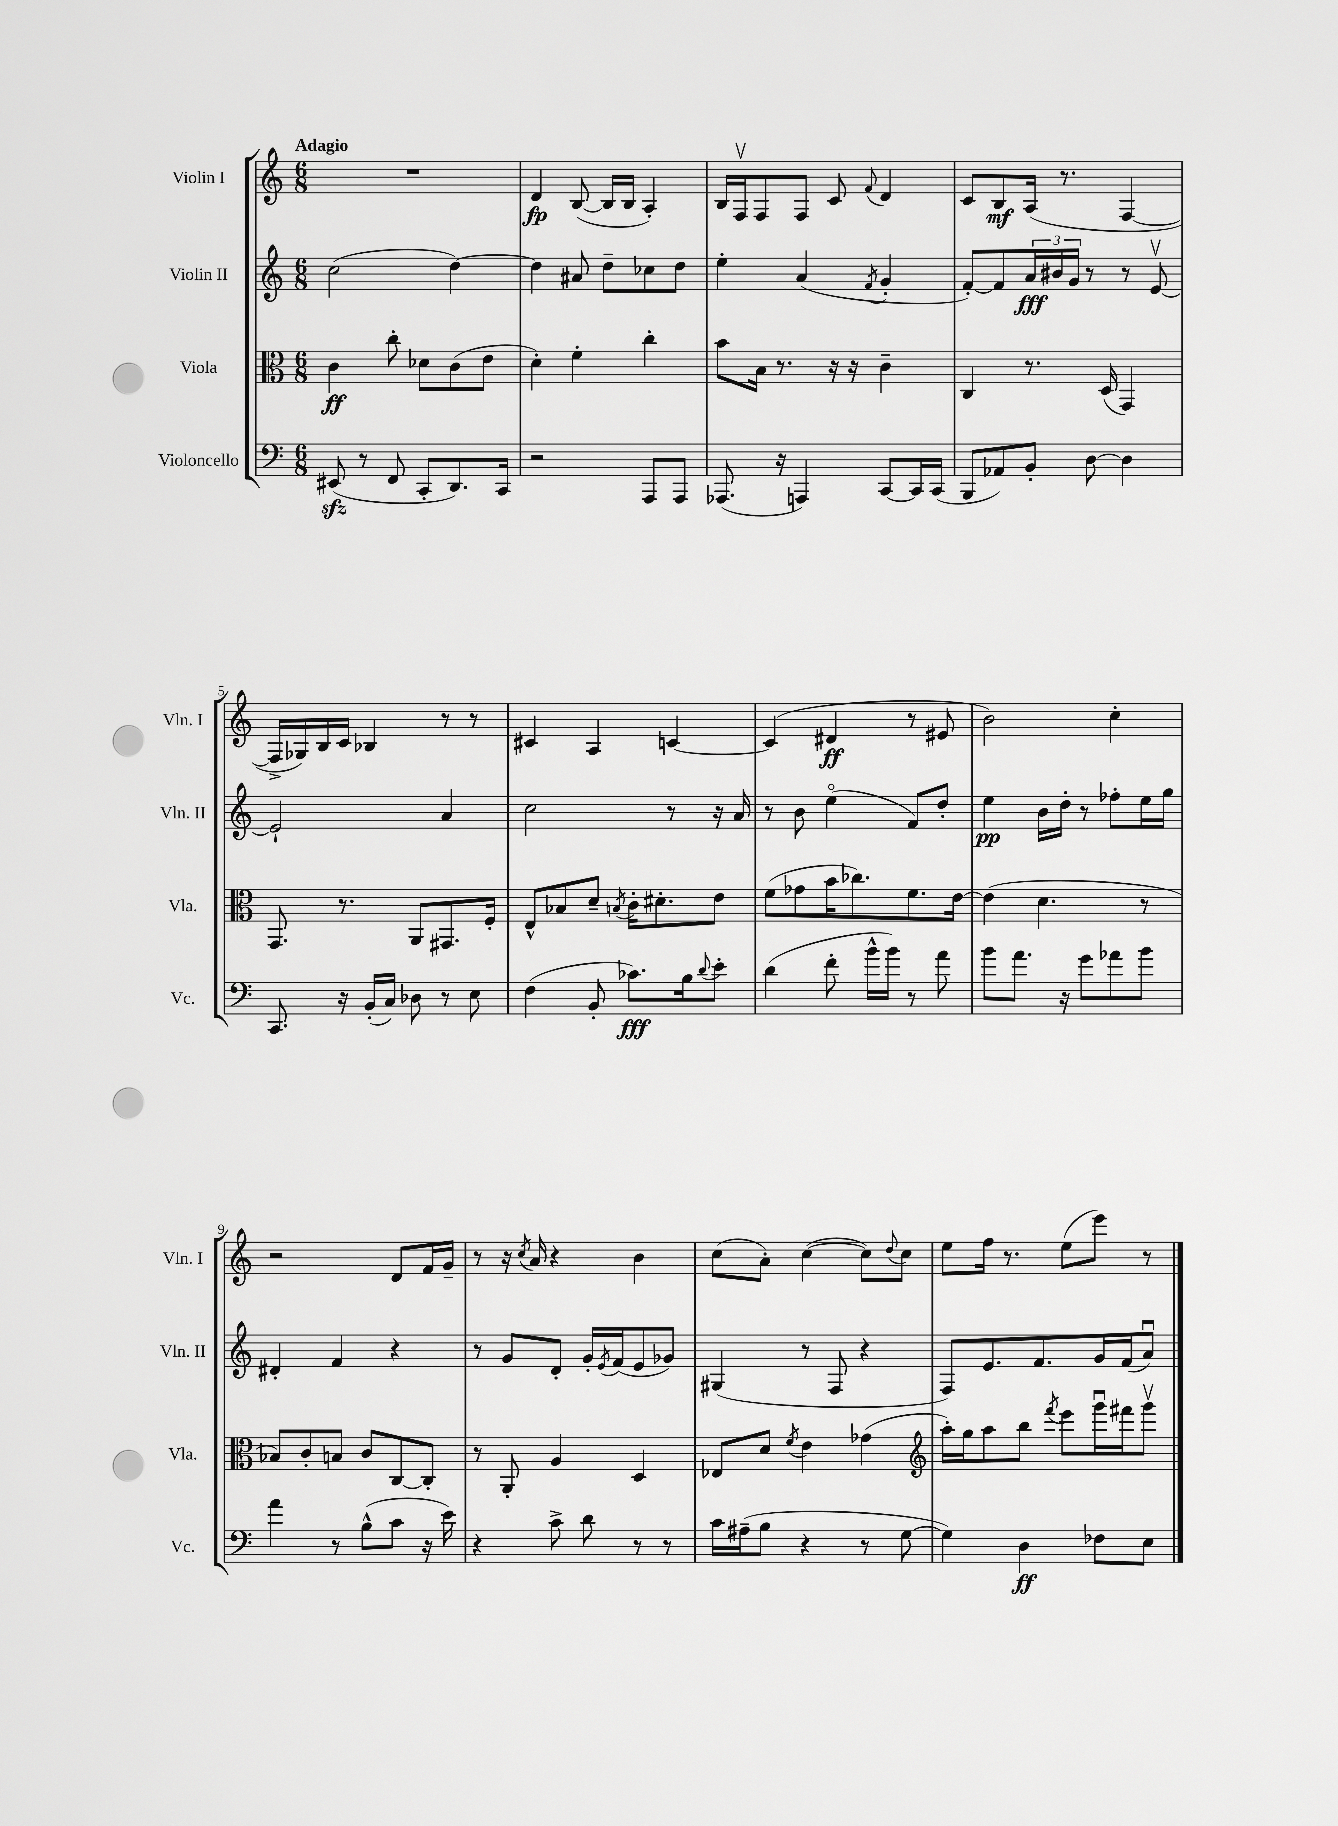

**kern	**dynam	**kern	**dynam	**kern	**dynam	**kern	**dynam
*part4	*part4	*part3	*part3	*part2	*part2	*part1	*part1
*staff4	*staff4	*staff3	*staff3	*staff2	*staff2	*staff1	*staff1
*I"Violoncello	*	*I"Viola	*	*I"Violin II	*	*I"Violin I	*
*I'Vc.	*	*I'Vla.	*	*I'Vln. II	*	*I'Vln. I	*
*clefF4	*	*clefC3	*	*clefG2	*	*clefG2	*
*k[]	*	*k[]	*	*k[]	*	*k[]	*
*M6/8	*	*M6/8	*	*M6/8	*	*M6/8	*
=1	=1	=1	=1	=1	=1	=1	=1
!	!	!	!	!	!	!LO:TX:a:B:t=Adagio	!
(8EE#Xzz/	.	4c\	ff	(2cc\	.	2.r	.
8r	.	.	.	.	.	.	.
8FF/	.	8cc'\	.	.	.	.	.
8CC'/L	.	8d-X\L	.	.	.	.	.
8.DD/)	.	(8c\	.	[4dd\)	.	.	.
.	.	8e\J	.	.	.	.	.
16CC/Jk	.	.	.	.	.	.	.
=2	=2	=2	=2	=2	=2	=2	=2
2r	.	4d'\)	.	4dd\]	.	4d/	fp
.	.	4f'\	.	8a#X/	.	([8B/	.
.	.	.	.	8dd~\L	.	16B/LL]	.
.	.	.	.	.	.	16B/JJ	.
8AAA/L	.	4cc'\	.	8cc-X\	.	4A'/)	.
8AAA/J	.	.	.	8dd\J	.	.	.
=3	=3	=3	=3	=3	=3	=3	=3
(8.AAA-X/	.	8b\L	.	4ee'\	.	16B/LL	.
.	.	.	.	.	.	16Fv/J	.
.	.	16B\Jk	.	.	.	8F/	.
16r	.	8.r	.	.	.	.	.
4AAAn/)	.	.	.	(4a/	.	8F/J	.
.	.	16r	.	.	.	8c/	.
.	.	16r	.	.	.	.	.
.	.	.	.	8qf/	.	8qqf/	.
[8CC/L	.	4c~\	.	4g'/	.	4d/	.
16CC/L]	.	.	.	.	.	.	.
(16CC/JJ	.	.	.	.	.	.	.
=4	=4	=4	=4	=4	=4	=4	=4
8BBB/L	.	4C/	.	[8f'/L)	.	8c/L	.
8AA-X/)	.	.	.	8f/]	.	8B/	mf
8BB'/J	.	8.r	.	24a/L	fff	(16A/Jk	.
.	.	.	.	24b#X/	.	.	.
.	.	.	.	.	.	8.r	.
.	.	.	.	24g/JJ	.	.	.
[8D\	.	.	.	8r	.	.	.
.	.	(16D/	.	.	.	.	.
4D\]	.	4GG/)	.	8r	.	[4F/	.
.	.	.	.	[8ev/	.	.	.
!!LO:LB:g=z
=5	=5	=5	=5	=5	=5	=5	=5
8.CC/	.	8.GG/	.	2e`/]	.	16F^/LL]	.
.	.	.	.	.	.	16G-X/)	.
.	.	.	.	.	.	16B/	.
16r	.	8.r	.	.	.	16c/JJ	.
(16BB'/LL	.	.	.	.	.	4B-X/	.
16C/JJ)	.	.	.	.	.	.	.
8D-X\	.	8AA/L	.	.	.	.	.
8r	.	8.GG#X/	.	4a/	.	8r	.
8E\	.	.	.	.	.	8r	.
.	.	16F'/Jk	.	.	.	.	.
=6	=6	=6	=6	=6	=6	=6	=6
(4F\	.	8E^^/L	.	2cc\	.	4c#X/	.
.	.	8B-X/	.	.	.	.	.
8BB'/	.	8d~/J	.	.	.	4A/	.
.	.	8qBn/	.	.	.	.	.
8.c-X\L)	fff	16c'\KL	.	.	.	.	.
.	.	8.d#X'\	.	.	.	.	.
.	.	.	.	8r	.	[4cn/	.
16B\k	.	.	.	.	.	.	.
8qqd/	.	.	.	.	.	.	.
8e'\J	.	8e\J	.	16r	.	.	.
.	.	.	.	16a/	.	.	.
=7	=7	=7	=7	=7	=7	=7	=7
(4d\	.	(8f\L	.	8r	.	(4c/]	.
.	.	8g-X\	.	8b\	.	.	.
8f'\	.	16b\K	.	(4ee\	.	4d#X/	ff
.	.	8.cc-X\)	.	.	.	.	.
16b^^\LL	.	.	.	.	.	.	.
16b\JJ)	.	.	.	.	.	.	.
8r	.	8.f\	.	8f/L)	.	8r	.
8a\	.	.	.	8dd'/J	.	8e#X/	.
.	.	[16e\Jk	.	.	.	.	.
=8	=8	=8	=8	=8	=8	=8	=8
8b\L	.	(4e\]	.	4ee\	pp	2b\)	.
8.a\J	.	.	.	.	.	.	.
.	.	4.d\	.	16b\LL	.	.	.
16r	.	.	.	16dd'\JJ	.	.	.
8g\L	.	.	.	8r	.	.	.
8a-X\	.	.	.	8ff-X'\L	.	4cc'\	.
8b\J	.	8r	.	16ee\L	.	.	.
.	.	.	.	16gg\JJ	.	.	.
!!LO:LB:g=z
=9	=9	=9	=9	=9	=9	=9	=9
4a\	.	8B-X/L)	.	4d#X'/	.	2r	.
.	.	8c'/	.	.	.	.	.
8r	.	8Bn/J	.	4f/	.	.	.
(8B^^\L	.	8c/L	.	.	.	.	.
8c\J	.	[8C/	.	4r	.	8d/L	.
16r	.	8C'/J]	.	.	.	16f/L	.
16e\)	.	.	.	.	.	16g~/JJ	.
=10	=10	=10	=10	=10	=10	=10	=10
4r	.	8r	.	8r	.	8r	.
.	.	8AA'/	.	8g/L	.	16r	.
.	.	.	.	.	.	8qcc/	.
.	.	.	.	.	.	16a/	.
8c^\	.	4A/	.	8d'/J	.	4r	.
8d\	.	.	.	16g'/LL	.	.	.
.	.	.	.	8qe/	.	.	.
.	.	.	.	(16f/J	.	.	.
8r	.	4D/	.	8e/	.	4b\	.
8r	.	.	.	8g-X/J)	.	.	.
=11	=11	=11	=11	=11	=11	=11	=11
16c\LL	.	8E-X/L	.	(4G#X/	.	(8cc\L	.
(16A#X~\J	.	.	.	.	.	.	.
8B\J	.	8d/J	.	.	.	8a'\J)	.
.	.	8qf/	.	.	.	.	.
4r	.	4e\	.	8r	.	([4cc\	.
.	.	.	.	8F/	.	.	.
8r	.	(4g-X\	.	4r	.	8cc\L])	.
.	.	.	.	.	.	8qqdd/	.
[8G\	.	.	.	.	.	8cc\J	.
=12	=12	=12	=12	=12	=12	=12	=12
*	*	*clefG2	*	*	*	*	*
4G\])	.	16aa'\LL)	.	8F/L)	.	8ee\L	.
.	.	16gg\J	.	.	.	.	.
.	.	8aa\	.	8.e/	.	16ff\Jk	.
.	.	.	.	.	.	8.r	.
4D\	ff	8bb\J	.	.	.	.	.
.	.	.	.	8.f/	.	.	.
.	.	8qfff/	.	.	.	.	.
.	.	8eee\L	.	.	.	(8ee\L	.
8F-X\L	.	16gggu\L	.	16g/L	.	8eee\J)	.
.	.	16fff#X\J	.	(16f/J	.	.	.
8E\J	.	8gggv\J	.	8au/J)	.	8r	.
==	==	==	==	==	==	==	==
*-	*-	*-	*-	*-	*-	*-	*-
